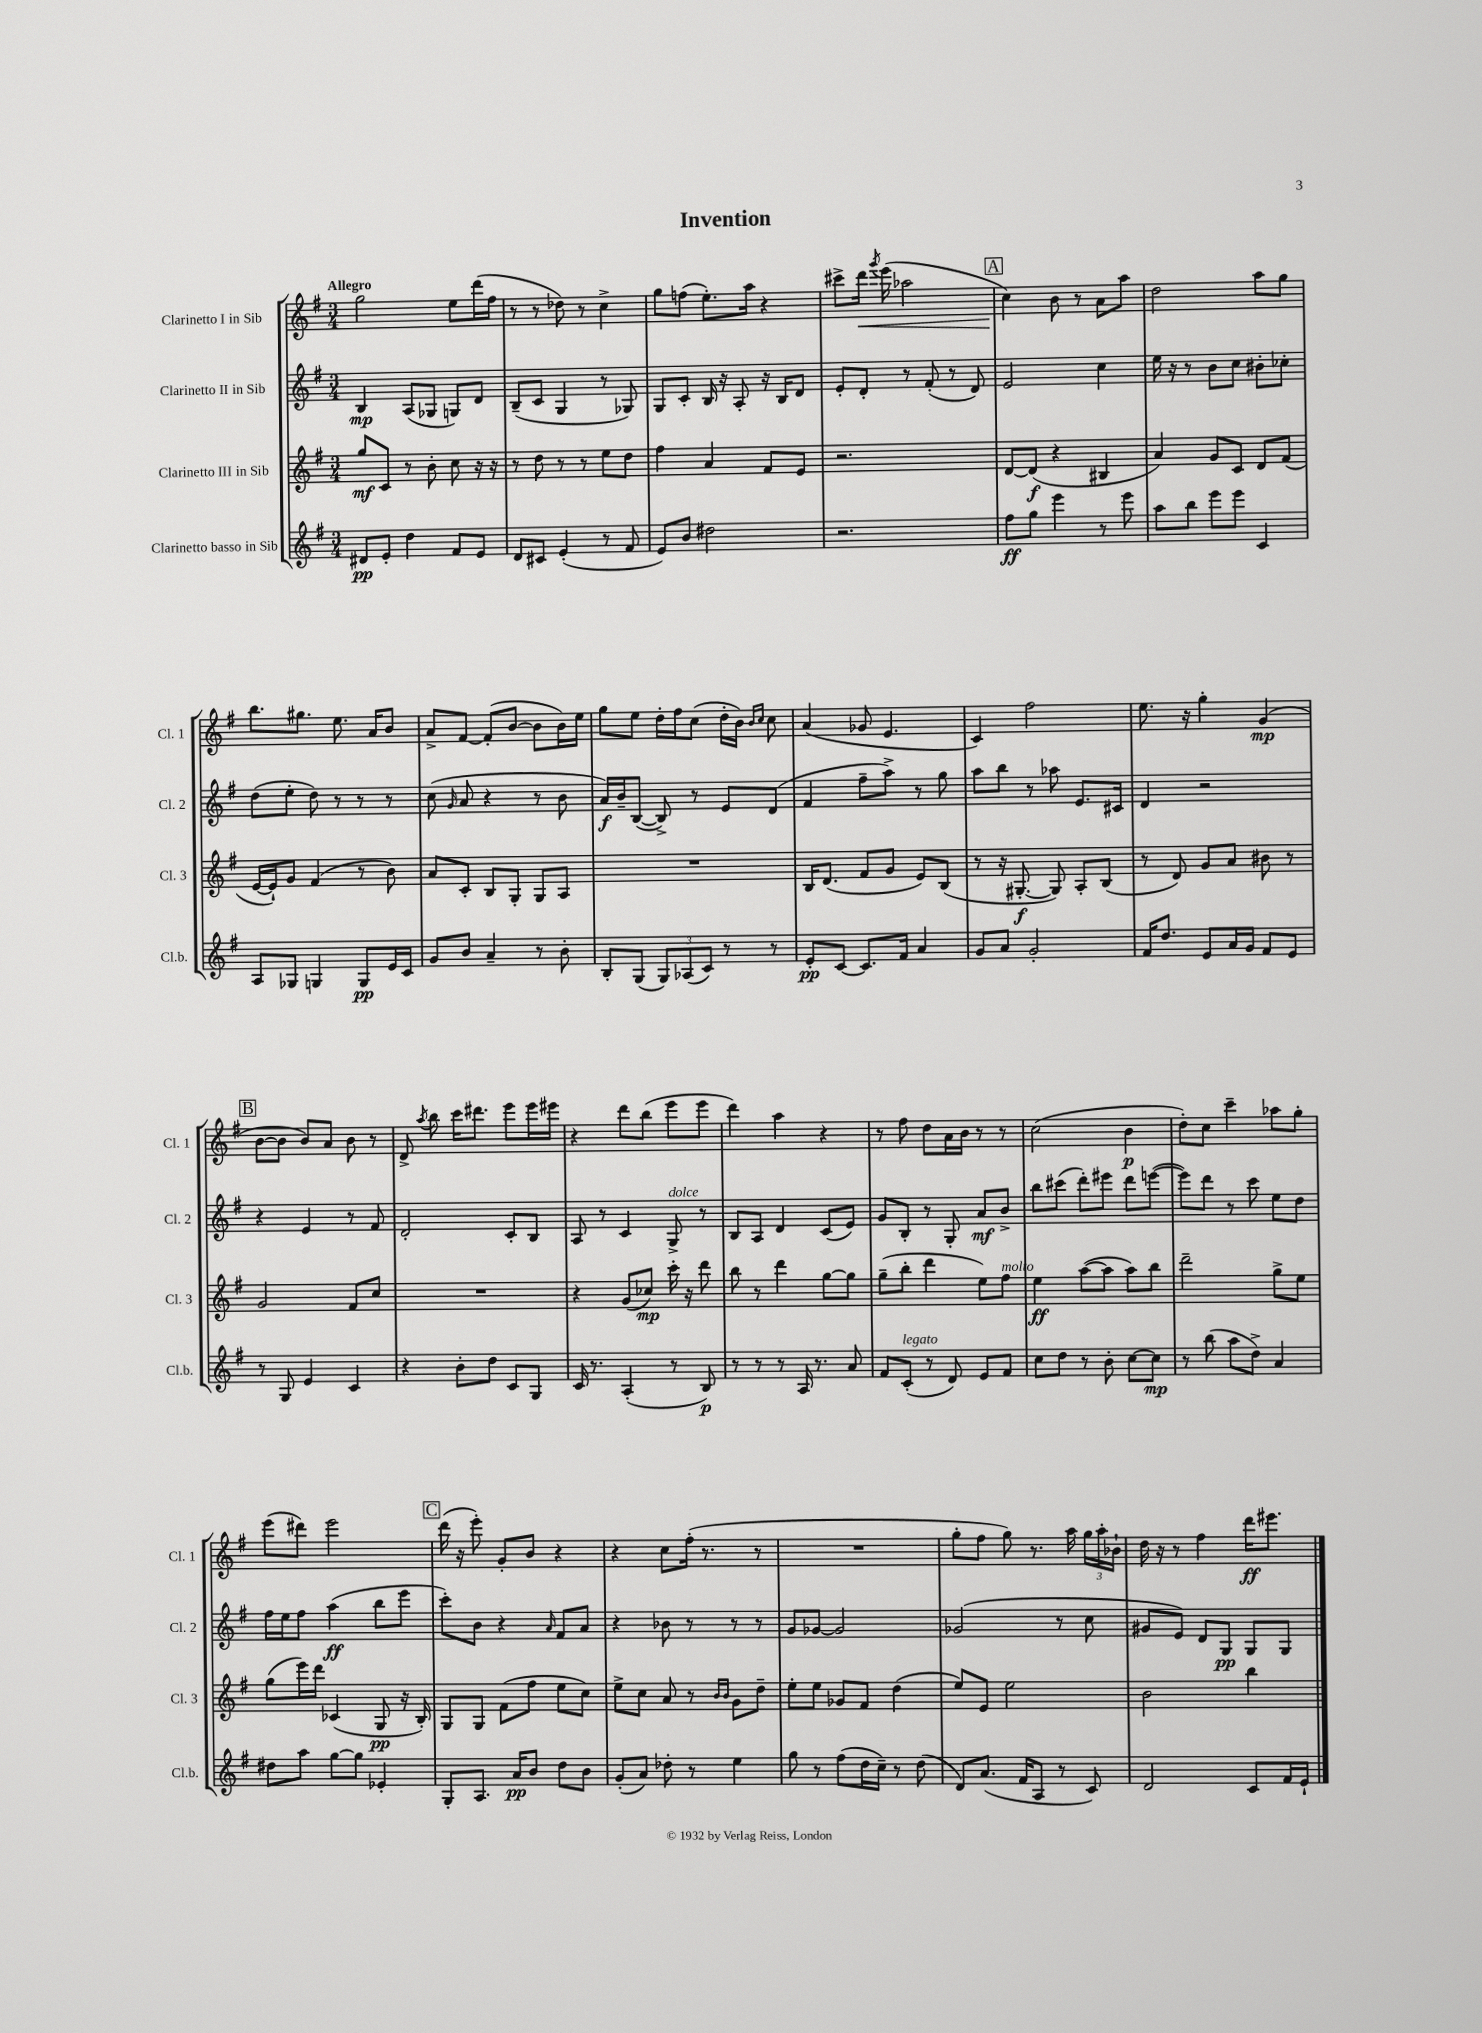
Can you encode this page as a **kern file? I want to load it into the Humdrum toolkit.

**kern	**kern	**kern	**kern
*staff4	*staff3	*staff2	*staff1
*clefG2	*clefG2	*clefG2	*clefG2
*k[f#]	*k[f#]	*k[f#]	*k[f#]
*M3/4	*M3/4	*M3/4	*M3/4
8d#/L	8gg/L	4B/	2gg\
8e'/J	8c/J	.	.
4dd\	8r	(8A/L	.
.	8b'\	8G-/J	.
8f#/L	8cc\	8G/L)	8ee\L
8e/J	16r	8d/J	(16ddd\L
.	16r	.	16ff#\JJ
=	=	=	=
8d/L	8r	(8B~/L	8r
8c#/J	8dd\	8c/J	8r
(4e'/	8r	4G/	8dd-\)
.	8r	.	8r
8r	8ee\L	8r	4cc^\
8f#/	8dd\J	8G-/)	.
=	=	=	=
8e/L)	4ff#\	8G/L	8gg\L
8b/J	.	8c'/J	(8ff\J
2dd#\	4a/	16B/	8.ee'\L)
.	.	16r	.
.	.	8A'/	.
.	.	.	16aa\Jk
.	8f#/L	16r	4r
.	.	16B/LK	.
.	8e/J	8d/J	.
=	=	=	=
2.r	2.r	8e'/L	8ccc#^\L
.	.	8d'/J	16ddd\Jk
.	.	.	8qggg/
.	.	.	(16eee\
.	.	8r	2aa-\
.	.	(8f#'/	.
.	.	8r	.
.	.	8d/)	.
=	=	=	=
8ff#\L	[8d/L	2e/	4cc\)
8gg\J	(8d/]J	.	.
4eee\	4r	.	8b\
.	.	.	8r
8r	4B#/	4cc\	8a\L
8eee\	.	.	8aa\J
=	=	=	=
8aa\L	4a/)	16ee\	2dd\
.	.	16r	.
8bb\J	.	8r	.
8eee\L	8g/L	8b\L	.
8eee\J	8c/J	8cc\J	.
4c/	8d/L	8b#'\L	8aa\L
.	(8f#/J	8cc-'\J	8gg\J
=	=	=	=
8A/L	[16e/LL	(8dd\L	8.bb\L
.	16e`/]J)	.	.
8G-/J	8g/J	8ee'\J	.
.	.	.	8.gg#\J
4G/	(4f#/	8dd\)	.
.	.	8r	8.ee\
8G/L	8r	8r	.
.	.	.	16a/LK
16e/L	8b\)	8r	8b/J
16c/JJ	.	.	.
=	=	=	=
8g/L	8a/L	(8cc\	8a^/L
.	.	16qqg/	.
8b/J	8c'/J	8a/	[8f#/J
4a~/	8B/L	4r	(8f#'/]L
.	8G'/J	.	[8b/J
8r	8G/L	8r	8b\]L
8b'\	8A/J	8b\	16b\L)
.	.	.	16ee\JJ
=	=	=	=
8B'/L	2.r	16a/LL)	8gg\L
.	.	16b~/J	.
(8G/J	.	([8B/J	8ee\J
12G/L)	.	8B^/])	16dd'\LL
.	.	.	16ff#\J
(12A-/	.	.	.
.	.	8r	(8cc\J
12c/J)	.	.	.
8r	.	8e/L	16dd'\LL
.	.	.	16b\JJ)
.	.	.	16qqb/LL
.	.	.	16qqcc/JJ
8r	.	(8d/J	8cc\
=	=	=	=
8e'/L	16B/LK	4f#/	(4a/
.	(8.d/J	.	.
[8c/J	.	.	.
8.c/]L	8f#/L	8ff#~\L	8g-/
.	8g/J	8aa^\J)	4.e/
16f#/Jk	.	.	.
4a/	8e/L)	8r	.
.	(8B/J	8gg\	.
=	=	=	=
8g/L	8r	8aa\L	4c/)
8a/J	16r	8bb\J	.
.	[8.G#'/	.	.
2g'/	.	8r	2ff#\
.	8G#/])	8aa-\	.
.	8A'/L	8.e/L	.
.	(8B/J	.	.
.	.	16c#/Jk	.
=	=	=	=
16f#/LK	8r	4d/	8.ee\
8.dd/J	.	.	.
.	8d/)	.	.
.	.	.	16r
8e/L	8g/L	2r	4gg'\
16a/L	8a/J	.	.
16g/JJ	.	.	.
8f#/L	8b#\	.	(4g/
8e/J	8r	.	.
=	=	=	=
8r	2g/	4r	[8b\L
8G/	.	.	8b\]J
4e/	.	4e/	8b/L)
.	.	.	8a/J
4c/	8f#/L	8r	8b\
.	8cc/J	8f#/	8r
=	=	=	=
4r	2.r	2d'/	8d^/
.	.	.	8qaa/
.	.	.	8bb\
8b'\L	.	.	16ccc\LK
.	.	.	8.ddd#\J
8dd\J	.	.	.
8c/L	.	8c'/L	8eee\L
8G/J	.	8B/J	16eee\L
.	.	.	16eee#\JJ
=	=	=	=
16c/	4r	8A/	4r
8.r	.	.	.
.	.	8r	.
(4A'/	(8g/L	4c/	8ddd\L
.	8cc-/J)	.	(8bb\J
8r	16ccc'\	8G^/	8eee\L
.	16r	.	.
8B/)	8ddd\	8r	8eee\J
=	=	=	=
8r	8bb\	8B/L	4ddd\)
8r	8r	8A/J	.
8r	4ddd\	4d/	4aa\
16A/	.	.	.
8.r	.	.	.
.	[8gg\L	(8c/L	4r
8a/	8gg\]J	8e/J)	.
=	=	=	=
8f#/L	(8gg~\L	8g/L	8r
(8c'/J	8bb'\J	8B'/J	8ff#\
8r	4ddd\	8r	8dd\L
8d/)	.	8G'/	16a\L
.	.	.	16b\JJ
8e/L	8ee\L)	8a/L	8r
8f#/J	8ff#\J	8b^/J	8r
=	=	=	=
8cc\L	4ee\	8bb\L	(2cc\
8dd\J	.	(8ccc#\J	.
8r	([8aa\L	8ddd'\L)	.
8b'\	8aa\]J	8eee#\J	.
[8cc\L	8aa\L)	8ddd\L	4b\
8cc\]J	8bb\J	([8eee\J	.
=	=	=	=
8r	2ddd~\	8eee\]L)	8dd'\L)
(8bb\	.	8ddd\J	8cc\J
8aa\L	.	8r	4ccc~\
8dd^\J)	.	8ccc\	.
4a/	8gg^\L	8ee\L	8aa-\L
.	8ee\J	8dd\J	8gg'\J
=	=	=	=
8dd#\L	(8gg\L	16ff#\LL	(8eee\L
.	.	16ee\J	.
8aa\J	16eee\L)	8ff#\J	8ddd#\J)
.	16ddd\JJ	.	.
[8gg\L	(4c-/	(4aa\	2eee\
8gg\]J	.	.	.
4e-'/	8G/	8bb\L	.
.	16r	8eee\J	.
.	16B'/)	.	.
=	=	=	=
8G'/L	8G/L	8ccc'\L)	(16ddd\
.	.	.	16r
8.A/J	8G/J	8b\J	8eee'\)
.	(8f#\L	4r	8g'/L
16a/LK	.	.	.
8b/J	8ff#\J	.	8b/J
.	.	16qqa/	.
8dd\L	8ee\L	8f#/L	4r
8b\J	8cc\J)	8a/J	.
=	=	=	=
(8g'/L	8ee^\L	4r	4r
8a/J)	8cc\J	.	.
8dd-'\	8a/	8b-\	8cc\L
8r	8r	8r	(16ff#'\Jk
.	.	.	8.r
.	16qqb/LL	.	.
.	16qqb/JJ	.	.
4ee\	8g\L	8r	.
.	8dd~\J	8r	8r
=	=	=	=
8gg\	8ee'\L	8g/L	2.r
8r	8ee\J	[8g-/J	.
(8ff#\L	8g-/L	2g-/]	.
16dd\L	8f#/J	.	.
16cc~\JJ)	.	.	.
8r	(4dd\	.	.
(8dd\	.	.	.
=	=	=	=
8d/L)	8ee/L)	(2g-/	8gg'\L
(8.a/J	8e/J	.	8ff#\J
.	2ee\	.	8gg\)
16f#/LK	.	.	.
8A/J	.	.	8.r
8r	.	8r	.
.	.	.	16aa\
8c/)	.	8cc\	24gg\LL
.	.	.	24aa'\
.	.	.	24b-`\JJ
=	=	=	=
2d/	2b\	8g#/L	16dd\
.	.	.	16r
.	.	8e/J)	8r
.	.	8d/L	4ff#\
.	.	8G/J	.
8c/L	4bb\	8G/L	16ddd\LK
.	.	.	8.eee#\J
16f#/L	.	8G/J	.
16e`/JJ	.	.	.
==	==	==	==
*-	*-	*-	*-
